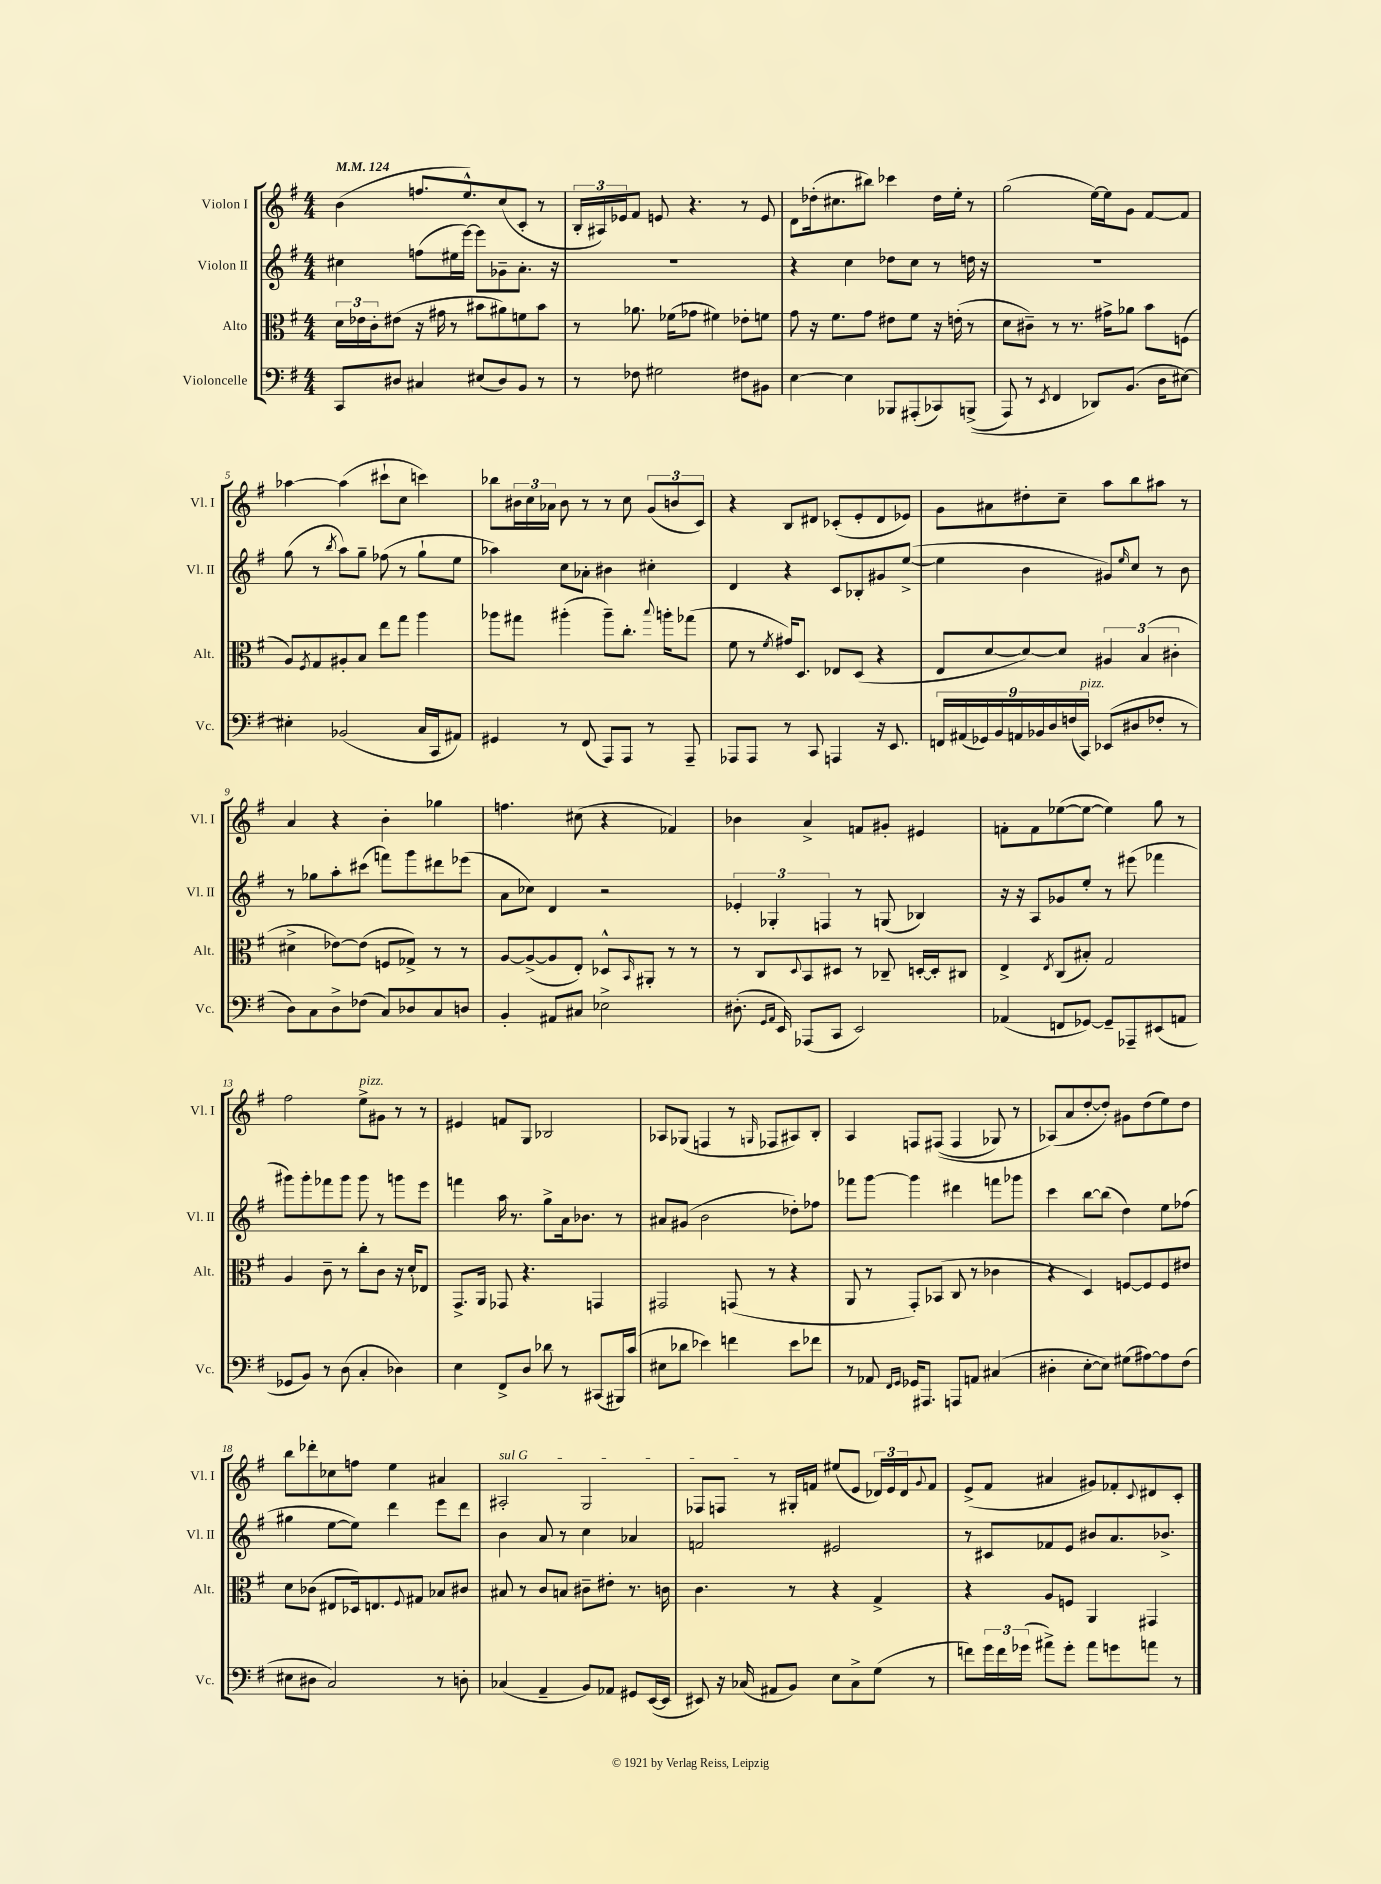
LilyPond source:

<<
\new StaffGroup <<
\new Staff = "s0" \with { instrumentName = "Violon I" shortInstrumentName = "Vl. I" } {
    \clef treble \key g \major \numericTimeSignature \time 4/4 \tempo 4 = 124
    b'4( f''8. e''8.-^) c''8( c'8-. r8 |
    \tuplet 3/2 { b16-. ais16) ees'16 } fis'8 e'8 r4. r8 e'8 |
    d'8 des''16-.( cis''8. bis''8) ces'''4 des''16 e''16-. r8 |
    g''2( e''16~) e''16 g'8 fis'8~ fis'8 |
    aes''4~ aes''4( cis'''8-! c''8 c'''4) |
    bes''8 \tuplet 3/2 { bis'16 c''16 aes'16 } bis'8 r8 r8 c''8 \tuplet 3/2 { g'8( b'8 c'8) } |
    r4 b8 dis'8 ces'8-.( e'8-. dis'8 ees'8) |
    g'8 ais'8 dis''8-. c''8-- a''8 b''8 ais''8 r8 |
    a'4 r4 b'4-. ges''4 |
    f''4. cis''8( r4 fes'4) |
    bes'4 a'4-> f'8 gis'8-. eis'4 |
    f'8-. f'8 ees''8~( ees''8~ ees''4) g''8 r8 |
    fis''2 e''8->^\markup { \italic "pizz." } gis'8 r8 r8 |
    eis'4 f'8 g8 bes2 |
    aes8 ges8( f4 r8 \grace { g16 } fes8 ais8) b8-. |
    a4 f8 fis8(\( fis4 ges8) r8 |
    aes8(\) a'8 d''8~-. d''8-.) gis'8 d''8( e''8) d''8 |
    b''8 des'''8-. ces''8 f''8 e''4 ais'4 |
    \once \override TextSpanner.bound-details.left.text = \markup { \italic "sul G" } ais2-.\startTextSpan g2 |
    fes8 f8\stopTextSpan r8 gis16-. f'16 eis''8( e'8 \tuplet 3/2 { des'16) e'16 des'16 } \appoggiatura { g'8 } f'8 |
    e'8->( fis'8 ais'4 gis'8) fes'8-. \appoggiatura { c'8 } dis'8 c'8-. \bar "|." |
}
\new Staff = "s1" \with { instrumentName = "Violon II" shortInstrumentName = "Vl. II" } {
    \clef treble \key g \major \numericTimeSignature \time 4/4
    cis''4 f''8( eis''16 e'''16~) e'''8 ges'8-- a'8.-. r16 |
    R1 |
    r4 c''4 des''8 c''8 r8 d''16 r16 |
    R1 |
    g''8( r8 \acciaccatura { b''8 } a''8) g''8-- fes''8( r8 g''8-! e''8 |
    aes''4) c''8 aes'8-. bis'4 cis''4-. |
    d'4 r4 c'8 bes8-. gis'8 e''8~->( |
    e''4 b'4 gis'8) \grace { e''16 } c''8 r8 b'8 |
    r8 ges''8 a''8-. cis'''8( f'''8) g'''8 dis'''8 ees'''8( |
    a'8 ces''8) d'4 r2 |
    \tuplet 3/2 { ees'4-. ges4-. f4 } r8 g8( bes4) |
    r16 r16 a8 ges'8 e''8-. r8 eis'''8( fes'''4 |
    gis'''8) gis'''8-. fes'''8 gis'''8 gis'''8 r8 g'''8 e'''8 |
    f'''4 a''16 r8. g''8-> a'16 bes'8. r8 |
    ais'8 gis'8( b'2 des''8-.) fes''8 |
    fes'''8 g'''8~ g'''4 dis'''4 f'''8 ges'''8 |
    c'''4 b''8~ b''8( d''4) e''8 fes''8( |
    gis''4 e''8~ e''8) d'''4 e'''8 d'''8 |
    b'4 a'8 r8 c''4 aes'4 |
    f'2 eis'2 |
    r8 cis'8 fes'8 e'8 bis'8 a'8. bes'8.-> \bar "|." |
}
\new Staff = "s2" \with { instrumentName = "Alto" shortInstrumentName = "Alt." } {
    \clef alto \key g \major \numericTimeSignature \time 4/4
    \tuplet 3/2 { d'16 ees'16 c'16-. } eis'8( r16 gis'16 r8 bis'8 ais'8) f'8 bis'8 |
    r8 aes'8. fes'16( ges'8 fis'4) ees'8-. f'8 |
    g'8 r16 fis'8. g'8 eis'8 fis'8 r16 e'16-.( r8 |
    d'8 cis'8--) r8 r8. gis'16-> aes'8 b'8 f8( |
    a8) \acciaccatura { fis8 } g8 ais8-. b8 e''8 g''8 a''4 |
    aes''8 gis''8 ais''4-.( ais''8--) c''8.-. \appoggiatura { b''8 } a''16-. ges''8( |
    fis'8 r8 \acciaccatura { fis'8 } gis'16) d8. ees8 d8( r4 |
    e8 d'8~ d'8~) d'8 \tuplet 3/2 { ais4 b4( cis'4-. } |
    dis'4-> ees'8~) ees'8( f8 ges8->) r8 r8 |
    a8~ a8~->( a8 e8-.) des8-^ \grace { b,16 } ais,8-. r8 r8 |
    r8 c8 \appoggiatura { d8 } b,8 dis8 r8 ces8-- d16~-. d16-. cis8 |
    e4-> \acciaccatura { e8 } c8( bis8-.) g2 |
    a4 c'8-- r8 c''8-. c'8 r16 d'16-. ees8 |
    g,8.-> a,16 ges,8 r4. g,4 |
    gis,2 g,8( r8 r4 |
    a,8 r8 g,8-.) bes,8( c8 r8 ces'4 |
    r4 d4) f8~ f8 f8 eis'8 |
    d'8 ces'8( eis8 des16) e8. \appoggiatura { fis8 } gis8 bes8 cis'8 |
    bis8 r8 c'8 b8 cis'8-- eis'8-. r8. c'16 |
    c'4. r8 r4 g4-> |
    r4 a8 f8 a,4 gis,4 \bar "|." |
}
\new Staff = "s3" \with { instrumentName = "Violoncelle" shortInstrumentName = "Vc." } {
    \clef bass \key g \major \numericTimeSignature \time 4/4
    c,8 dis8 cis4 eis8( dis8) b,8 r8 |
    r8 fes8 gis2 fis8 bis,8 |
    e4~ e4 bes,,8 ais,,8-.( ces,8) b,,8->(\( |
    a,,8) r8 \acciaccatura { e,8 } fis,4 des,8\) b,8.( d16 eis8~) |
    eis4-. bes,2( c16 c,16 ais,8) |
    gis,4 r8 fis,8( a,,8) a,,8 r8 a,,8-- |
    aes,,8 aes,,8 r8 c,8 a,,4 r16 e,8. |
    \tuplet 9/8 { f,16 ais,16( ges,16) b,16 a,16 bes,16 d16 f16( c,16^\markup { \italic "pizz." }) } ees,8( dis8 fes8-. r8 |
    d8) c8 d8-> fes8( c8) des8 c8 d8 |
    b,4-. ais,8 cis8 ees2-> |
    dis8.-.( \grace { g,16 a,16 } e,16) aes,,8( c,8 e,2) |
    aes,4( f,8 ges,8~) ges,8-- aes,,8-- eis,8( a,8 |
    ges,8 b,8) r8 d8( c4-. des4) |
    e4 fis,8-> d8 des'8 r8 cis,8( bis,,16) c'16( |
    eis8 des'8 ees'4) f'4 ees'8 fes'8 |
    r8 aes,8 \grace { fis,16 g,16 } ges,16 ais,,8. a,,8 a,8 cis4( |
    dis4-. e8~-. e8) gis8( ais8~) ais8 fis8( |
    eis8 dis8 c2) r8 d8-. |
    ces4( a,4-- b,8) aes,8 gis,8 e,16~( e,16 |
    eis,8) r16 ces16( ais,8 b,8) e8 ces8-> g8( r8 |
    f'8) \tuplet 3/2 { g'16 f'16 ges'16( } ais'8->) ges'8-. ais'8 g'8 a'8 r8 \bar "|." |
}
>>
>>
